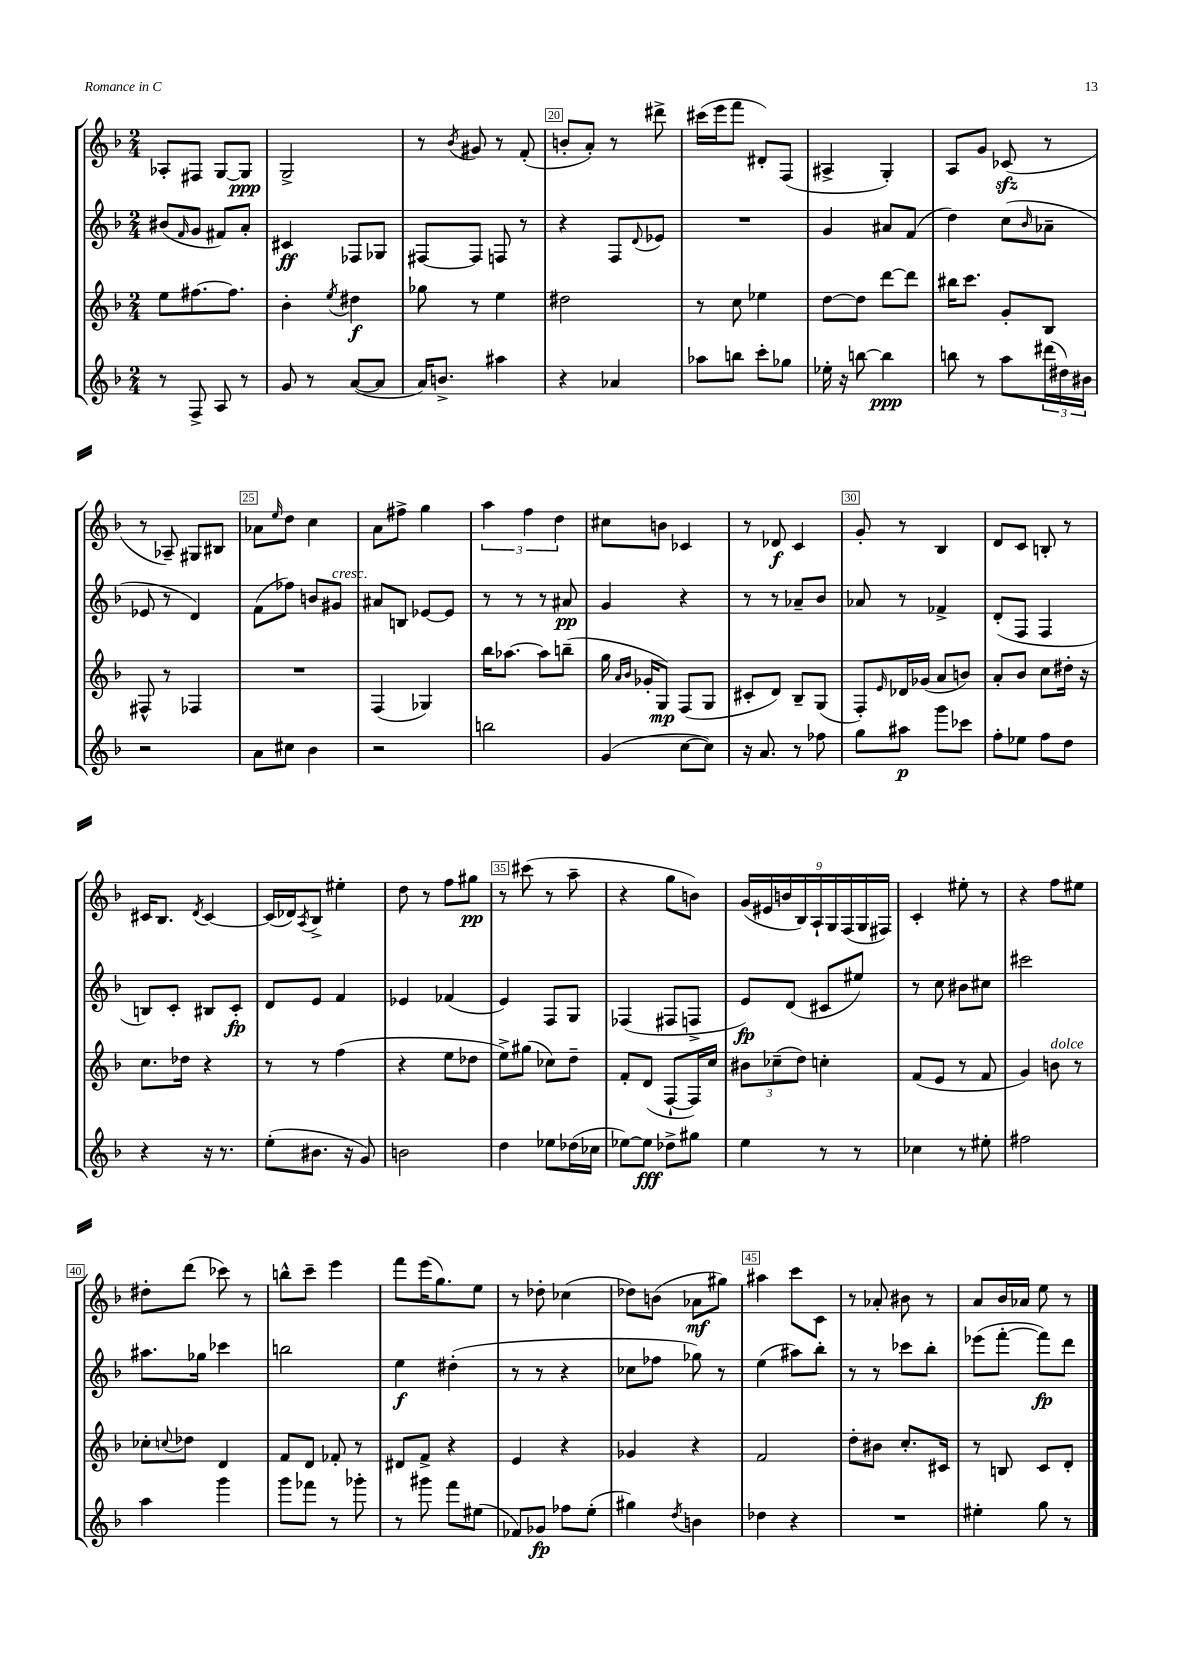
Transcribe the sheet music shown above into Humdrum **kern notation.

**kern	**dynam	**kern	**dynam	**kern	**dynam	**kern	**dynam
*part4	*part4	*part3	*part3	*part2	*part2	*part1	*part1
*staff4	*staff4	*staff3	*staff3	*staff2	*staff2	*staff1	*staff1
*clefG2	*	*clefG2	*	*clefG2	*	*clefG2	*
*k[b-]	*	*k[b-]	*	*k[b-]	*	*k[b-]	*
*M2/4	*	*M2/4	*	*M2/4	*	*M2/4	*
=17	=17	=17	=17	=17	=17	=17	=17
8r	.	8ee\L	.	(8b#X/L	.	8A-X'/L	.
.	.	.	.	16qqf/	.	.	.
8F^/	.	[8.ff#X\	.	8g/J	.	8F#X/J	.
8A/	.	.	.	8f#X/L)	.	[8G/L	.
.	.	8.ff#\J]	.	.	.	.	.
8r	.	.	.	8a'/J	.	8G/J]	ppp
=18	=18	=18	=18	=18	=18	=18	=18
8g/	.	4b-'\	.	4c#X/	ff	2G^/	.
8r	.	.	.	.	.	.	.
.	.	8qee/	.	.	.	.	.
([8a/L	.	4dd#X\	f	8F-X/L	.	.	.
8a/J]	.	.	.	8G-X/J	.	.	.
=19	=19	=19	=19	=19	=19	=19	=19
16a/KL)	.	8gg-X\	.	[8F#X/L	.	8r	.
8.bn^/J	.	.	.	.	.	.	.
.	.	.	.	.	.	8qb-/	.
.	.	8r	.	8F#/J]	.	8g#X/	.
4aa#X\	.	4ee\	.	8Fn/	.	8r	.
.	.	.	.	8r	.	(8f'/	.
=20	=20	=20	=20	=20	=20	=20	=20
4r	.	2dd#X\	.	4r	.	8bn'/L	.
.	.	.	.	.	.	8a'/J)	.
4a-X/	.	.	.	8F/L	.	8r	.
.	.	.	.	8qqd/	.	.	.
.	.	.	.	8e-X/J	.	8ddd#X^\	.
=21	=21	=21	=21	=21	=21	=21	=21
8aa-X\L	.	8r	.	2r	.	(16ccc#X\LL	.
.	.	.	.	.	.	16eee\J	.
8bbn\J	.	8cc\	.	.	.	8fff\J	.
8ccc'\L	.	4ee-X\	.	.	.	8d#X'/L)	.
8gg-X\J	.	.	.	.	.	(8F/J	.
=22	=22	=22	=22	=22	=22	=22	=22
16ee-X'\	.	[8dd\L	.	4g/	.	4A#X^/	.
16r	.	.	.	.	.	.	.
[8bbn\	.	8dd\J]	.	.	.	.	.
4bb\]	ppp	[8ddd\L	.	8a#X/L	.	4G'/)	.
.	.	8ddd\J]	.	(8f/J	.	.	.
=23	=23	=23	=23	=23	=23	=23	=23
8bbn\	.	16bb#X\KL	.	4dd\)	.	8A/L	.
.	.	8.ccc\J	.	.	.	.	.
8r	.	.	.	.	.	8g/J	.
8aa\L	.	8g'/L	.	(8cc\L	.	(8c-Xzz/	.
.	.	.	.	16qqb-/	.	.	.
(24ddd#X\L	.	8B-/J	.	8a-X~\J	.	8r	.
24dd#X\)	.	.	.	.	.	.	.
24b#X\JJ	.	.	.	.	.	.	.
!!LO:LB:g=z
=24	=24	=24	=24	=24	=24	=24	=24
2r	.	8F#X^^/	.	8e-X/	.	8r	.
.	.	8r	.	8r	.	8A-X~/)	.
.	.	4F-X/	.	4d/)	.	8G#X/L	.
.	.	.	.	.	.	8B#X/J	.
=25	=25	=25	=25	=25	=25	=25	=25
8a\L	.	2r	.	(8f\L	.	8a-X\L	.
.	.	.	.	.	.	16qqee/	.
8cc#X\J	.	.	.	8ff-X\J)	.	8dd\J	.
4b-\	.	.	.	8bn/L	.	4cc\	.
!	!	!	!	!LO:TX:a:i:t=cresc.	!	!	!
.	.	.	.	8g#X/J	.	.	.
=26	=26	=26	=26	=26	=26	=26	=26
2r	.	(4F/	.	8a#X/L	.	8a\L	.
.	.	.	.	8Bn/J	.	8ff#X^\J	.
.	.	4G-X/)	.	[8e-X/L	.	4gg\	.
.	.	.	.	8e-/J]	.	.	.
=27	=27	=27	=27	=27	=27	=27	=27
2bbn\	.	16bb-\KL	.	8r	.	6aa\	.
.	.	[8.aa-X\J	.	.	.	.	.
.	.	.	.	8r	.	.	.
.	.	.	.	.	.	6ff\	.
.	.	8aa-\L]	.	8r	.	.	.
.	.	.	.	.	.	6dd\	.
.	.	(8bbn~\J	.	8a#X/	pp	.	.
=28	=28	=28	=28	=28	=28	=28	=28
(4g/	.	16gg\	.	4g/	.	8cc#X\L	.
.	.	16qqa/LL	.	.	.	.	.
.	.	16qqb-/JJ	.	.	.	.	.
.	.	16g-X'/KL	.	.	.	.	.
.	.	8G/J)	mp	.	.	8bn\J	.
[8cc\L	.	(8F/L	.	4r	.	4c-X/	.
8cc\J])	.	8G/J	.	.	.	.	.
=29	=29	=29	=29	=29	=29	=29	=29
16r	.	8c#X'/L	.	8r	.	8r	.
8.a/	.	.	.	.	.	.	.
.	.	8d/J)	.	8r	.	8d-X/	f
8r	.	8B-~/L	.	8a-X~/L	.	4c/	.
8ff-X\	.	(8G/J	.	8b-/J	.	.	.
=30	=30	=30	=30	=30	=30	=30	=30
8gg\L	.	8F'/L)	.	8a-X/	.	8g'/	.
.	.	16qqe/	.	.	.	.	.
8aa#X\J	p	16d-X/L	.	8r	.	8r	.
.	.	(16g-X/JJ	.	.	.	.	.
8ggg\L	.	8a/L	.	4f-X^/	.	4B-/	.
8ccc-X\J	.	8bn/J)	.	.	.	.	.
=31	=31	=31	=31	=31	=31	=31	=31
8ff'\L	.	8a'/L	.	(8d'/L	.	8d/L	.
8ee-X\J	.	8b-/J	.	8F/J	.	8c/J	.
8ff\L	.	8cc\L	.	4F/	.	8Bn'/	.
8dd\J	.	16dd#X'\Jk	.	.	.	8r	.
.	.	16r	.	.	.	.	.
!!LO:LB:g=z
=32	=32	=32	=32	=32	=32	=32	=32
4r	.	8.cc\L	.	8Bn/L)	.	16c#X/KL	.
.	.	.	.	.	.	8.B-/J	.
.	.	.	.	8c'/J	.	.	.
.	.	16dd-X\Jk	.	.	.	.	.
.	.	.	.	.	.	8qd/	.
16r	.	4r	.	8B#X/L	.	[4c#/	.
8.r	.	.	.	.	.	.	.
.	.	.	.	8c'/J	fp	.	.
=33	=33	=33	=33	=33	=33	=33	=33
(8ee'\L	.	8r	.	8d/L	.	(16c#/LL]	.
.	.	.	.	.	.	16d-X/J)	.
.	.	.	.	.	.	8qA/	.
8.b#X\J	.	8r	.	8e/J	.	8B-^/J	.
.	.	(4ff\	.	4f/	.	4ee#X'\	.
16r	.	.	.	.	.	.	.
8g/)	.	.	.	.	.	.	.
=34	=34	=34	=34	=34	=34	=34	=34
2bn\	.	4r	.	4e-X/	.	8dd\	.
.	.	.	.	.	.	8r	.
.	.	8ee\L	.	(4f-X/	.	8ff\L	.
.	.	8dd-X\J	.	.	.	8gg#X\J	pp
=35	=35	=35	=35	=35	=35	=35	=35
4dd\	.	8ee^\L)	.	4e/)	.	8r	.
.	.	(8gg#X\J	.	.	.	(8ccc#X\	.
8ee-X\L	.	8cc-X\L)	.	8F/L	.	8r	.
(16dd-X\L	.	8dd~\J	.	8G/J	.	8aa~\	.
16cc-X\JJ	.	.	.	.	.	.	.
=36	=36	=36	=36	=36	=36	=36	=36
[8ee-X\L)	.	8f'/L	.	(4F-X/	.	4r	.
8ee-\J]	fff	(8d/J	.	.	.	.	.
8dd-X^\L	.	[8F`/L	.	8F#X/L	.	8gg\L	.
8gg#X\J	.	16F/L])	.	8Fn^/J	.	8bn\J)	.
.	.	16cc/JJ	.	.	.	.	.
=37	=37	=37	=37	=37	=37	=37	=37
4ee\	.	12b#X\L	.	8e/L)	fp	(18g/LL	.
.	.	.	.	.	.	18e#X/	.
.	.	(12cc-X~\	.	.	.	.	.
.	.	.	.	.	.	18bn/	.
.	.	.	.	(8d/J	.	.	.
.	.	12dd\J)	.	.	.	18B-/)	.
.	.	.	.	.	.	18A`/	.
8r	.	4ccn'\	.	8c#X/L	.	.	.
.	.	.	.	.	.	18G/	.
.	.	.	.	.	.	(18F/	.
8r	.	.	.	8ee#X/J)	.	.	.
.	.	.	.	.	.	18G/	.
.	.	.	.	.	.	18F#X/JJ)	.
=38	=38	=38	=38	=38	=38	=38	=38
4cc-X\	.	(8f/L	.	8r	.	4c'/	.
.	.	8e/J	.	8cc\	.	.	.
8r	.	8r	.	8b#X\L	.	8ee#X'\	.
8ee#X'\	.	8f/	.	8cc#X\J	.	8r	.
=39	=39	=39	=39	=39	=39	=39	=39
2ff#X\	.	4g/)	.	2ccc#X\	.	4r	.
!	!	!LO:TX:a:i:t=dolce	!	!	!	!	!
.	.	8bn\	.	.	.	8ff\L	.
.	.	8r	.	.	.	8ee#X\J	.
!!LO:LB:g=z
=40	=40	=40	=40	=40	=40	=40	=40
4aa\	.	8cc-X'\L	.	8.aa#X\L	.	8dd#X'\L	.
.	.	8qqccn/	.	.	.	.	.
.	.	8dd-X\J	.	.	.	(8ddd\J	.
.	.	.	.	16gg-X\Jk	.	.	.
4ggg\	.	4d/	.	4ccc-X\	.	8ccc-X\)	.
.	.	.	.	.	.	8r	.
=41	=41	=41	=41	=41	=41	=41	=41
8ggg\L	.	8f/L	.	2bbn\	.	8bbn^^\L	.
8fff-X\J	.	8d/J	.	.	.	8ccc~\J	.
8r	.	8f-X'/	.	.	.	4eee\	.
8ggg-X'\	.	8r	.	.	.	.	.
=42	=42	=42	=42	=42	=42	=42	=42
8r	.	8d#X/L	.	4ee\	f	8fff\L	.
8ggg#X\	.	8f^/J	.	.	.	(16eee\K	.
.	.	.	.	.	.	8.gg\)	.
8fff\L	.	4r	.	(4dd#X'\	.	.	.
(8ee#X\J	.	.	.	.	.	8ee\J	.
=43	=43	=43	=43	=43	=43	=43	=43
8f-X/L)	.	4e/	.	8r	.	8r	.
8g-X/J	fp	.	.	8r	.	8dd-X'\	.
8ff-X\L	.	4r	.	4r	.	(4cc-X\	.
(8ee'\J	.	.	.	.	.	.	.
=44	=44	=44	=44	=44	=44	=44	=44
4gg#X\)	.	4g-X/	.	8cc-X\L	.	8dd-X\L)	.
.	.	.	.	8ff-X\J	.	(8bn\J	.
8qdd/	.	.	.	.	.	.	.
4bn\	.	4r	.	8gg-X\)	.	8a-X\L	mf
.	.	.	.	8r	.	8gg#X\J)	.
=45	=45	=45	=45	=45	=45	=45	=45
4dd-X\	.	2f/	.	(4ee\	.	4aa#X\	.
4r	.	.	.	8aa#X\L)	.	8ccc\L	.
.	.	.	.	8bb-'\J	.	8c\J	.
=46	=46	=46	=46	=46	=46	=46	=46
2r	.	8dd'\L	.	8r	.	8r	.
.	.	8b#X\J	.	8r	.	8a-X'/	.
.	.	8.cc'/L	.	8ccc-X\L	.	8b#X\	.
.	.	.	.	8bb-'\J	.	8r	.
.	.	16c#X/Jk	.	.	.	.	.
=47	=47	=47	=47	=47	=47	=47	=47
4ee#X'\	.	8r	.	(8eee-X\L	.	8a/L	.
.	.	8Bn/	.	[8fff'\J	.	16b-/L	.
.	.	.	.	.	.	16a-X/JJ	.
8gg\	.	8c/L	.	8fff\L])	fp	8ee\	.
8r	.	8d'/J	.	8ddd\J	.	8r	.
==	==	==	==	==	==	==	==
*-	*-	*-	*-	*-	*-	*-	*-
